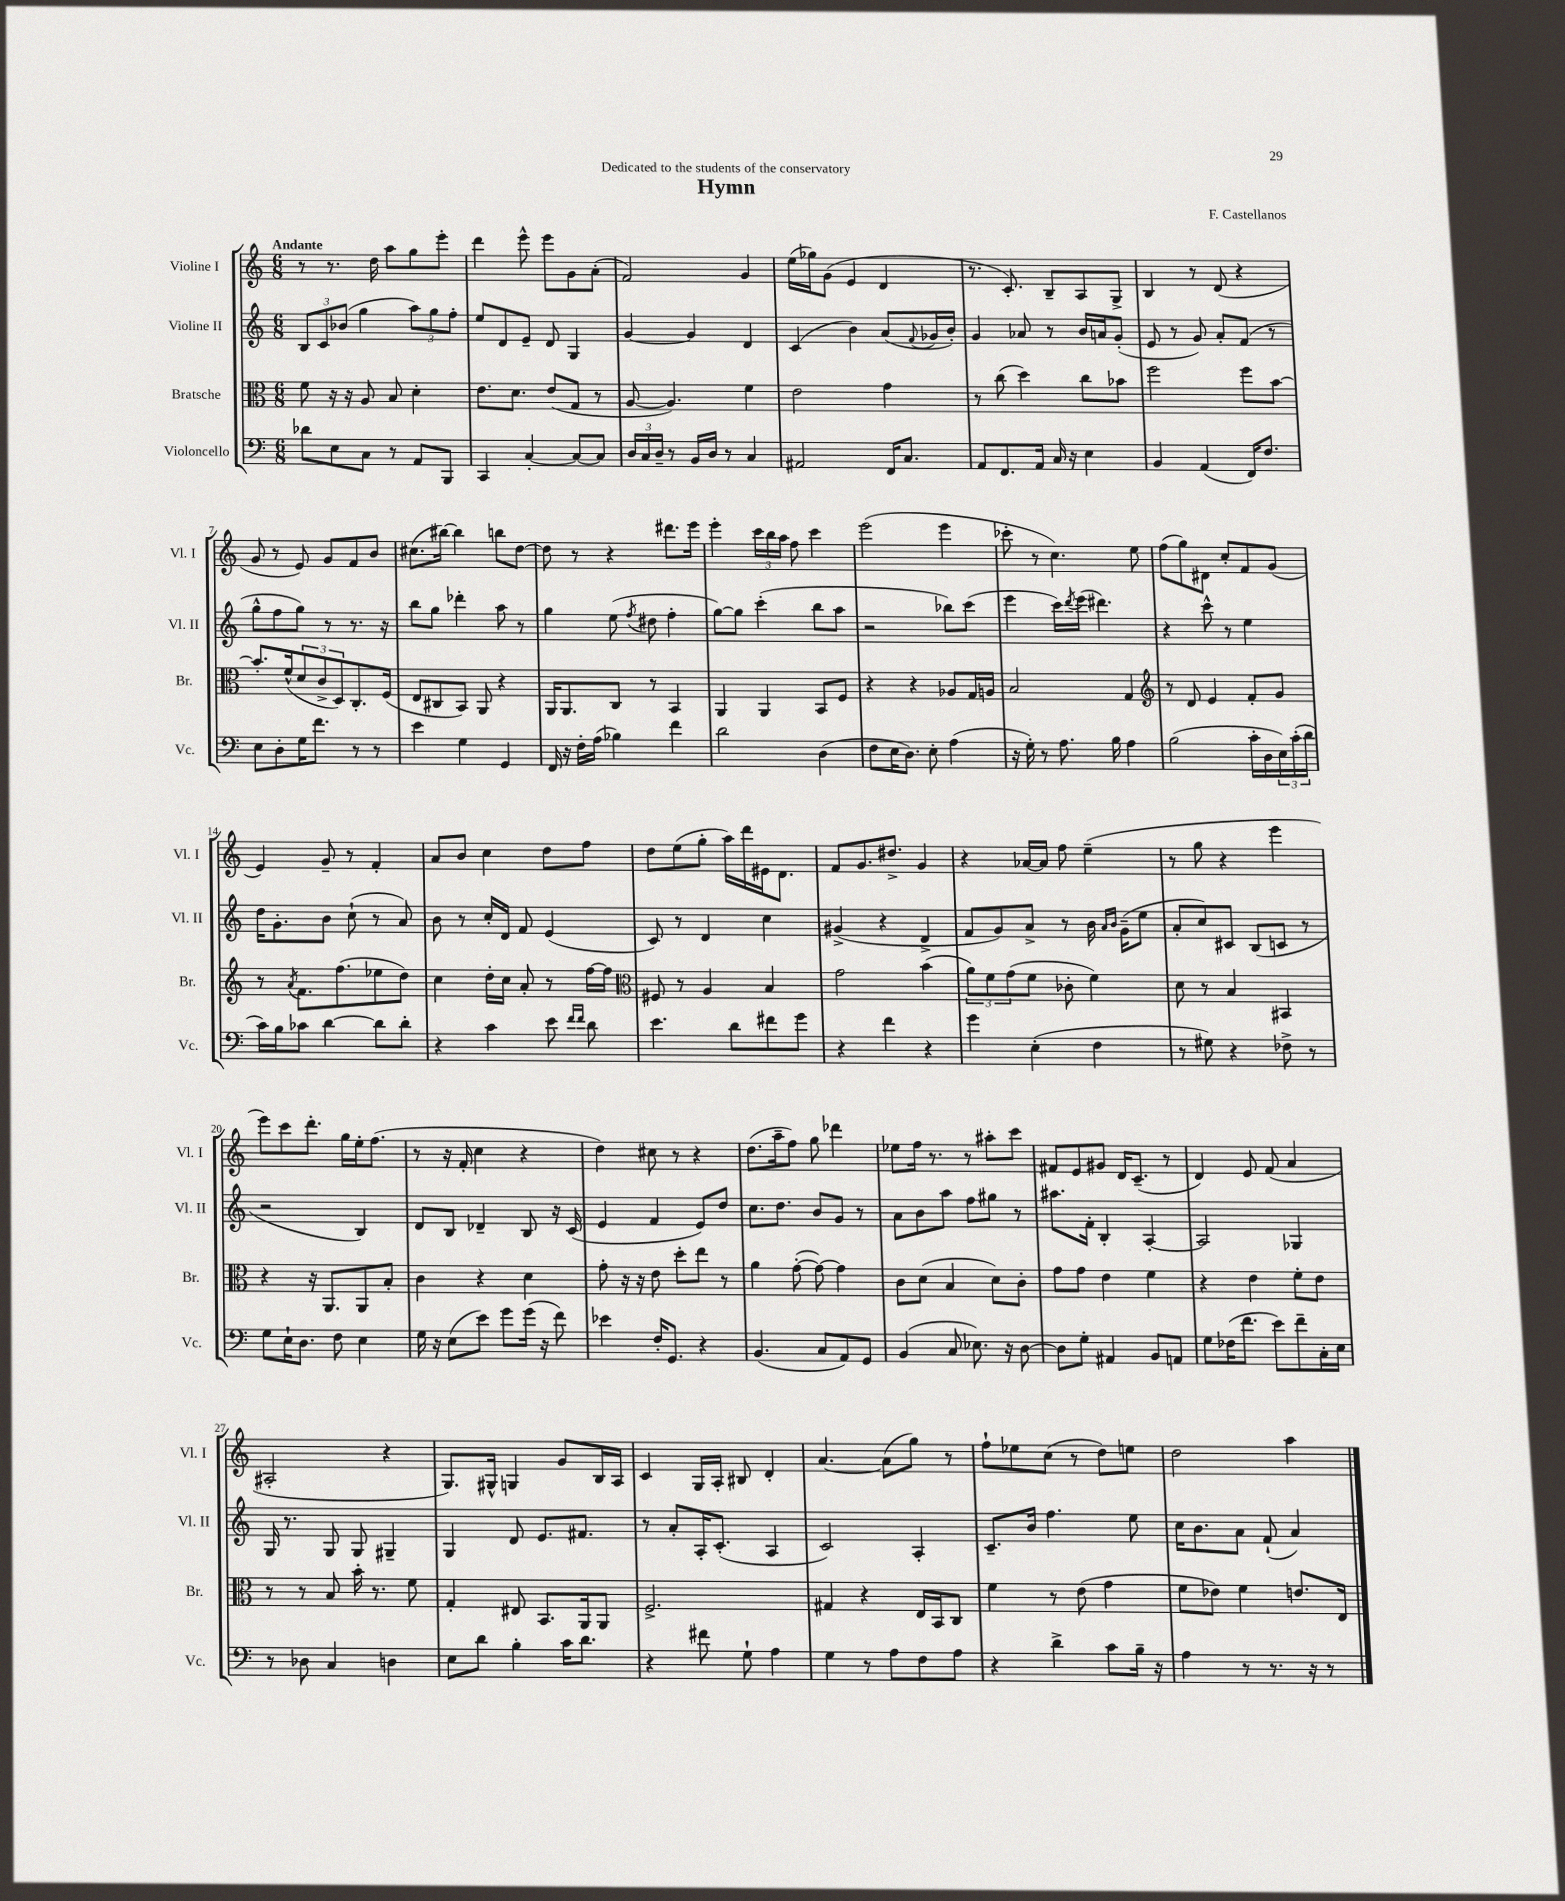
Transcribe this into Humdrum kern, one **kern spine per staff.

**kern	**kern	**kern	**kern
*staff4	*staff3	*staff2	*staff1
*clefF4	*clefC3	*clefG2	*clefG2
*k[]	*k[]	*k[]	*k[]
*M6/8	*M6/8	*M6/8	*M6/8
8d-	8f	12B	8r
.	.	12c	.
8E	16r	.	8.r
.	.	(12b-	.
.	16r	.	.
8C	8A	4gg	.
.	.	.	16dd
8r	8B	.	8aa
8AA	4d'	12aa)	8gg
.	.	12gg	.
8BBB	.	.	8eee'
.	.	12ff'	.
=	=	=	=
4CC	8.e	8ee	4ddd
.	.	8d	.
.	8.d	.	.
[4C'	.	8e~	8eee^^
.	(8e	8d	8eee
8C_	8G	4G	8g
8C]	8r	.	(8a'
=	=	=	=
24D	[8A	[4g	2f)
24C	.	.	.
24D~	.	.	.
8r	4.A])	.	.
16BB	.	4g]	.
16D	.	.	.
8r	.	.	.
4C	4f	4d	4g
=	=	=	=
2AA#	2e	(4c	(16ee
.	.	.	16gg-)
.	.	.	(8g
.	.	4b)	4e
16FF	4g	(8a	4d
8.C	.	.	.
.	.	8qqf	.
.	.	16g-	.
.	.	16b')	.
=	=	=	=
8AA	8r	4g	8.r
8.FF	(8cc	.	.
.	.	.	8.c')
.	4dd)	8a-	.
16AA	.	.	.
16C	.	8r	8B~
16r	.	.	.
4E	8cc	16b	8A
.	.	16a	.
.	8b-	(8g'	8G^
=	=	=	=
4BB	2ff	8e	4B
.	.	8r	.
(4AA	.	8g)	8r
.	.	8a'	(8d
16FF)	8ff	(8f	4r
8.F	.	.	.
.	[8b	8r	.
=	=	=	=
8E	8.b']	8gg^^	8g
8D'	.	8ff	8r
.	(16f^^	.	.
16G	12d	8gg)	8e)
8.f	.	.	.
.	12c^	.	.
.	.	8r	8g
.	12D)	.	.
8r	8.C'	8.r	8f
8r	.	.	8b
.	(16F	16r	.
=	=	=	=
4e	8E	8bb	(8.cc#
.	8C#	8gg	.
.	.	.	[16bb#)
4G	8BB)	4ddd-'	4bb#]
.	8AA	.	.
4GG	4r	8aa	8bb
.	.	8r	[8dd
=	=	=	=
16FF	16AA	4gg	8dd]
16r	8.AA	.	.
16F'	.	.	8r
(16A	.	.	.
4B-)	8C	(8ee	4r
.	.	8qff	.
.	8r	8dd#	.
4f	4BB	4ff'	8.ddd#
.	.	.	16eee
=	=	=	=
2d	4AA	[8gg)	4eee'
.	.	8gg]	.
.	4AA	(4ccc'	24ccc
.	.	.	24bb
.	.	.	24aa
.	.	.	8ff
(4D	8BB	8bb	4ccc
.	8F	8aa	.
=	=	=	=
8F	4r	2r	(2eee
16E	.	.	.
8.D)	.	.	.
.	4r	.	.
8E'	.	.	.
(4A	8A-	8bb-)	4eee
.	16G	(8ccc	.
.	16A	.	.
=	=	=	=
16r	2B	4eee	8ccc-'
16G')	.	.	.
8r	.	.	8r
8.A	.	16ccc)	4.cc)
.	.	8qddd	.
.	.	(16eee	.
.	.	4.ddd#)	.
16B	.	.	.
4A	4G	.	.
.	.	.	8ee
=	=	=	=
*	*clefG2	*	*
(2B	8r	4r	(8ff
.	8d	.	8gg)
.	4e	8ccc^^	8d#
.	.	8r	8cc'
16c'	8f'	4ee	8f
16D	.	.	.
24E)	8g	.	(8g
(24c'	.	.	.
24d	.	.	.
=	=	=	=
16c)	8r	16dd	4e)
16B	.	8.g'	.
.	8qa	.	.
8c-	8.f	.	.
[4d	.	8b	8g~
.	(8.ff	.	.
.	.	(8cc`	8r
8d]	8ee-	8r	4f'
8d'	8dd)	8a)	.
=	=	=	=
4r	4cc	8b	8a
.	.	8r	8b
4c	16dd'	16cc'	4cc
.	16cc	16d	.
.	8a'	8f	.
8e	8r	(4e	8dd
16qqf	.	.	.
16qqf	.	.	.
8d	[16ff	.	8ff
.	16ff]	.	.
=	=	=	=
*	*clefC3	*	*
4.e	8F#	8c)	8dd
.	8r	8r	(8ee
.	4A	4d	8gg'
8d	.	.	16aa)
.	.	.	16ddd
8f#	4B	4cc	16e#
.	.	.	8.d
8g	.	.	.
=	=	=	=
4r	2g	(4g#^	8f
.	.	.	8.g
4f	.	4r	.
.	.	.	8.dd#^
4r	(4b	4d^	4g
=	=	=	=
4g	12a)	8f	4r
.	12f	.	.
.	.	8g)	.
.	(12g	.	.
(4E'	8f	8a^	[16a-
.	.	.	16a-]
.	8c-'	8r	8ff
4F	4f)	16b	(4ee~
.	.	16qqa	.
.	.	16qqb	.
.	.	(16g~	.
.	.	8ee	.
=	=	=	=
8r	8d	8a'	8r
8G#)	8r	8cc)	8gg
4r	4B	8c#	4r
.	.	(8B	.
8F-^	4BB#	8c	4eee
8r	.	8r	.
=	=	=	=
8G	4r	2r	8eee)
16E`	.	.	8ccc
8.D	.	.	.
.	16r	.	8.ddd'
.	8.AA	.	.
8F	.	.	.
.	.	.	16gg
4E	8AA	4B)	16ee'
.	.	.	(8.ff
.	8B'	.	.
=	=	=	=
16G	4c	8d	8r
16r	.	.	.
(8E	.	8B	16r
.	.	.	16f'
8e)	4r	4d-~	4cc
8g	.	.	.
(16g	4d	8B	4r
16r	.	.	.
8f)	.	16r	.
.	.	(16c	.
=	=	=	=
4e-	8g'	4e	4dd)
.	16r	.	.
.	16r	.	.
16F'	8e	4f	8cc#
8.GG	.	.	.
.	8dd'	.	8r
4r	8ee	8e)	4r
.	8r	8dd	.
=	=	=	=
(4.BB	4a	8.cc	(8.dd
.	.	8.dd	16aa~
.	([8g'	.	8ff)
8C	8g_)	8b	8gg
8AA)	4g]	8g	4ddd-
8GG	.	8r	.
=	=	=	=
(4BB	8c	8a	8ee-
.	(8d	8b	16ff
.	.	.	8.r
8C	4B	8aa	.
8.E-)	.	8ff	8r
.	8d)	8gg#	8aa#'
16r	.	.	.
[8D	8c'	8r	8ccc
=	=	=	=
8D]	8g	8.aa#	8f#
8G'	8g	.	8e
.	.	16f'	.
4AA#	4e	4B'	8g#
.	.	.	16d
.	.	.	(8.c~
8BB	4f	[4A'	.
8AA	.	.	8r
=	=	=	=
8G	4r	2A]	4d)
(16F-	.	.	.
8.f	.	.	.
.	4e	.	8e
8e)	.	.	(8f
8f~	8f'	4G-	4a
16C'	8e	.	.
16E	.	.	.
=	=	=	=
8r	8r	16G	2A#'
.	.	8.r	.
8D-	8r	.	.
4C	8B	8G	.
.	16b'	8G	.
.	8.r	.	.
4D	.	4G#~	4r
.	8f	.	.
=	=	=	=
8E	4G'	4G	8.G)
8d	.	.	.
.	.	.	16G#^^
4B'	8E#	8d	4G
.	8.BB	8.e	.
16c	.	.	8g
8.d	16AA	8.f#	.
.	8AA	.	16B
.	.	.	16A
=	=	=	=
4r	2.F^	8r	4c
.	.	8a'	.
8f#	.	16A'	16G
.	.	(8.c'	16A'
8G`	.	.	8B#
4A	.	4A	4d'
=	=	=	=
4G	4G#	2c)	[4.a
8r	4r	.	.
8A	.	.	(8a]
8F	16E	4A'	8gg)
.	16BB	.	.
8A	8C	.	8r
=	=	=	=
4r	4f	8.c~	8ff`
.	.	.	8ee-
.	.	16b	.
4d^	8r	4.ff	(8cc
.	(8e	.	8r
8c	4g	.	8dd)
16B~	.	8ee	8ee
16r	.	.	.
=	=	=	=
4A	8f	16cc	2dd
.	.	8.b	.
.	8e-)	.	.
8r	4f	8a	.
8.r	.	(8f`	.
.	8.e	4a)	4aa
16r	.	.	.
8r	.	.	.
.	16E	.	.
==	==	==	==
*-	*-	*-	*-
